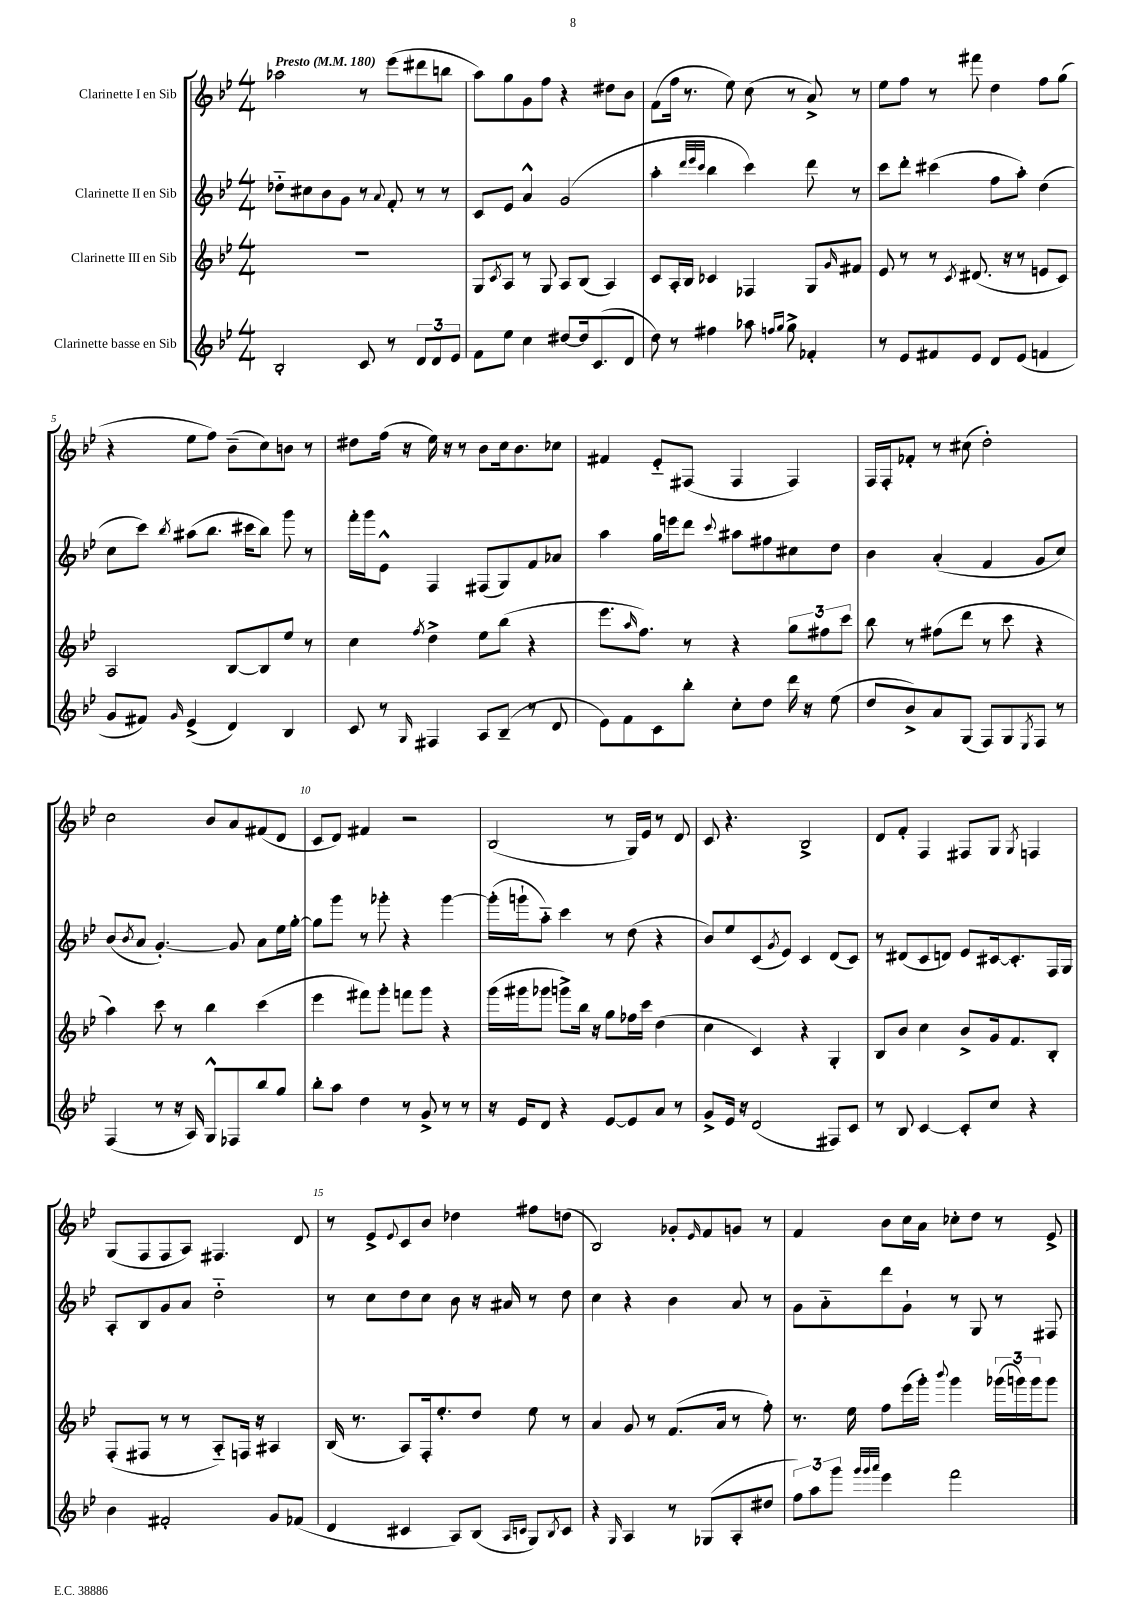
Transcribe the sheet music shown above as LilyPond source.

<<
\new StaffGroup <<
\new Staff = "s0" \with { instrumentName = "Clarinette I en Sib" } {
    \clef treble \key bes \major \numericTimeSignature \time 4/4 \tempo "Presto" 4 = 180
    aes''2 r8 ees'''8( dis'''8 b''8 |
    a''8) g''8 g'8 f''8 r4 dis''8 bes'8 |
    f'8( f''16 r8. ees''8) c''8( r8 a'8->) r8 |
    ees''8 f''8 r8 fis'''8 d''4 f''8 g''8( |
    r4 ees''8 f''8) bes'8--( c''8) b'8 r8 |
    dis''8 f''16( r16 ees''16) r16 r8 bes'8 c''16 bes'8. ces''8 |
    fis'4 ees'8-_ fis8( fis4 fis4) |
    f16 f16-. fes'8-. r8 cis''8( d''2-.) |
    c''2 bes'8 a'8 fis'8( d'8 |
    c'8 d'8) fis'4 r2 |
    bes2( r8 g16) ees'16 r8 d'8 |
    c'8 r4. bes2-> |
    d'8 f'8-. f4 fis8 g8 \acciaccatura { g8 } f4 |
    g8( f8 f8 a8) fis4. d'8 |
    r8 ees'8-> \appoggiatura { ees'8 } c'8 bes'8 des''4 fis''8 d''8( |
    bes2) ges'8-. \grace { ees'16 } f'8 g'8 r8 |
    f'4 bes'8 c''16 a'16 ces''8-. d''8 r8 ees'8-> \bar "|." |
}
\new Staff = "s1" \with { instrumentName = "Clarinette II en Sib" } {
    \clef treble \key bes \major \numericTimeSignature \time 4/4
    des''8-_ cis''8 bes'8 g'8 r8 \appoggiatura { a'8 } f'8-. r8 r8 |
    c'8 ees'8 a'4-^ g'2( |
    a''4-. \grace { d'''32 ees'''32 c'''32 } bes''4 c'''4) d'''8 r8 |
    c'''8 d'''8-. cis'''4( f''8 a''8-.) d''4( |
    c''8 c'''8) \acciaccatura { bes''8 } ais''8( bes''8. cis'''16 bes''8) g'''8 r8 |
    f'''16-. g'''16 ees'8-^ f4 fis8( g8) f'8 aes'8 |
    a''4 g''16 e'''16 d'''8 \appoggiatura { c'''8 } ais''8 fis''8 cis''8 d''8 |
    bes'4 a'4-.( f'4 g'8 c''8) |
    bes'8( \acciaccatura { bes'8 } a'8 g'4.~-.) g'8 a'8 ees''16 g''16~-. |
    g''8 g'''8 r8 ges'''8-. r4 ges'''4~ |
    ges'''16-.( g'''16-! a''8-_) c'''4 r8 d''8( r4 |
    bes'8) ees''8 c'8( \acciaccatura { g'8 } ees'8) c'4 d'8( c'8) |
    r8 dis'8( c'8 d'8) ees'8 cis'16~ cis'8.-. f16 g16 |
    a8-. bes8 g'8 a'8 d''2-_ |
    r8 c''8 d''8 c''8 bes'8 r16 ais'16 r8 d''8 |
    c''4 r4 bes'4 a'8 r8 |
    g'8 a'8-_ d'''8 g'8-! r8 g8 r8 fis8 \bar "|." |
}
\new Staff = "s2" \with { instrumentName = "Clarinette III en Sib" } {
    \clef treble \key bes \major \numericTimeSignature \time 4/4
    R1 |
    g8 \acciaccatura { c'8 } a8 r8 g8 a8 bes8( a4) |
    c'8 a16-. bes16 ces'4 fes4 g8 \grace { g'16 } fis'8 |
    ees'8 r8 r8 \acciaccatura { c'8 } dis'8.( r16 r8 e'8 c'8) |
    a2 bes8~ bes8 ees''8 r8 |
    c''4 \acciaccatura { f''8 } d''4-> ees''8 bes''8( r4 |
    ees'''8. \grace { a''16 } f''8.) r8 r4 \tuplet 3/2 { g''8 fis''8 c'''8 } |
    bes''8 r8 fis''8( d'''8 r8 c'''8 r4 |
    a''4) c'''8 r8 bes''4 c'''4( |
    ees'''4 fis'''8) g'''8-. f'''8 g'''8 r4 |
    g'''16( gis'''16 ges'''8 g'''8->) bes''16 r16 g''8 fes''16 c'''16 d''4( |
    c''4 c'4) r4 g4-. |
    bes8 bes'8 c''4 bes'8-> g'16 f'8. bes8-. |
    f8-.( fis8 r8 r8 a8-_) f16 r16 ais4 |
    bes16( r8. a8) f16-. ees''8.-. d''8 ees''8 r8 |
    a'4 g'8 r8 f'8.( a'16 r8 f''8-.) |
    r8. ees''16 f''8 ees'''16( g'''16-.) \appoggiatura { bes'''8 } g'''4 \tuplet 3/2 { ges'''16( g'''16) g'''16 } g'''8 \bar "|." |
}
\new Staff = "s3" \with { instrumentName = "Clarinette basse en Sib" } {
    \clef treble \key bes \major \numericTimeSignature \time 4/4
    bes2-. c'8 r8 \tuplet 3/2 { d'8 d'8 ees'8 } |
    f'8 ees''8 c''4 dis''8~ dis''16 c'8.( d'8 |
    d''8) r8 fis''4 aes''8 \grace { f''16 g''16 } g''8-> fes'4-. |
    r8 ees'8 fis'8 ees'8 d'8 ees'8( f'4 |
    g'8 fis'8) \grace { g'16 } ees'4->( d'4) bes4 |
    c'8 r8 \grace { g16 } fis4 a8 bes8--( r8 d'8 |
    ees'8) f'8 c'8 bes''8-. c''8-. d''8 d'''16 r16 ees''8( |
    d''8 bes'8->) a'8 g8( f8) g8 \acciaccatura { ees8 } f8 r8 |
    f4( r8 r16 a16) g8-^ fes8 bes''8 g''8 |
    bes''8-. a''8 d''4 r8 g'8-> r8 r8 |
    r16 ees'16 d'8 r4 ees'8~ ees'8 a'8 r8 |
    g'8-> ees'16 r16 d'2( fis8) c'8 |
    r8 bes8 c'4~ c'8-. c''8 r4 |
    bes'4 fis'2-. g'8 fes'8( |
    d'4 cis'4 a8) bes8( \grace { a16 c'16 } g8) \acciaccatura { bes8 } c'8 |
    r4 \grace { g16 } a4 r8 ges8( a8-. dis''8 |
    \tuplet 3/2 { f''8) a''8 g'''8 } \grace { g'''32 g'''32 a'''32 } ees'''4 f'''2 \bar "|." |
}
>>
>>
\layout { \context { \Score \override BarNumber.break-visibility = ##(#f #t #t) barNumberVisibility = #(every-nth-bar-number-visible 5) } }
